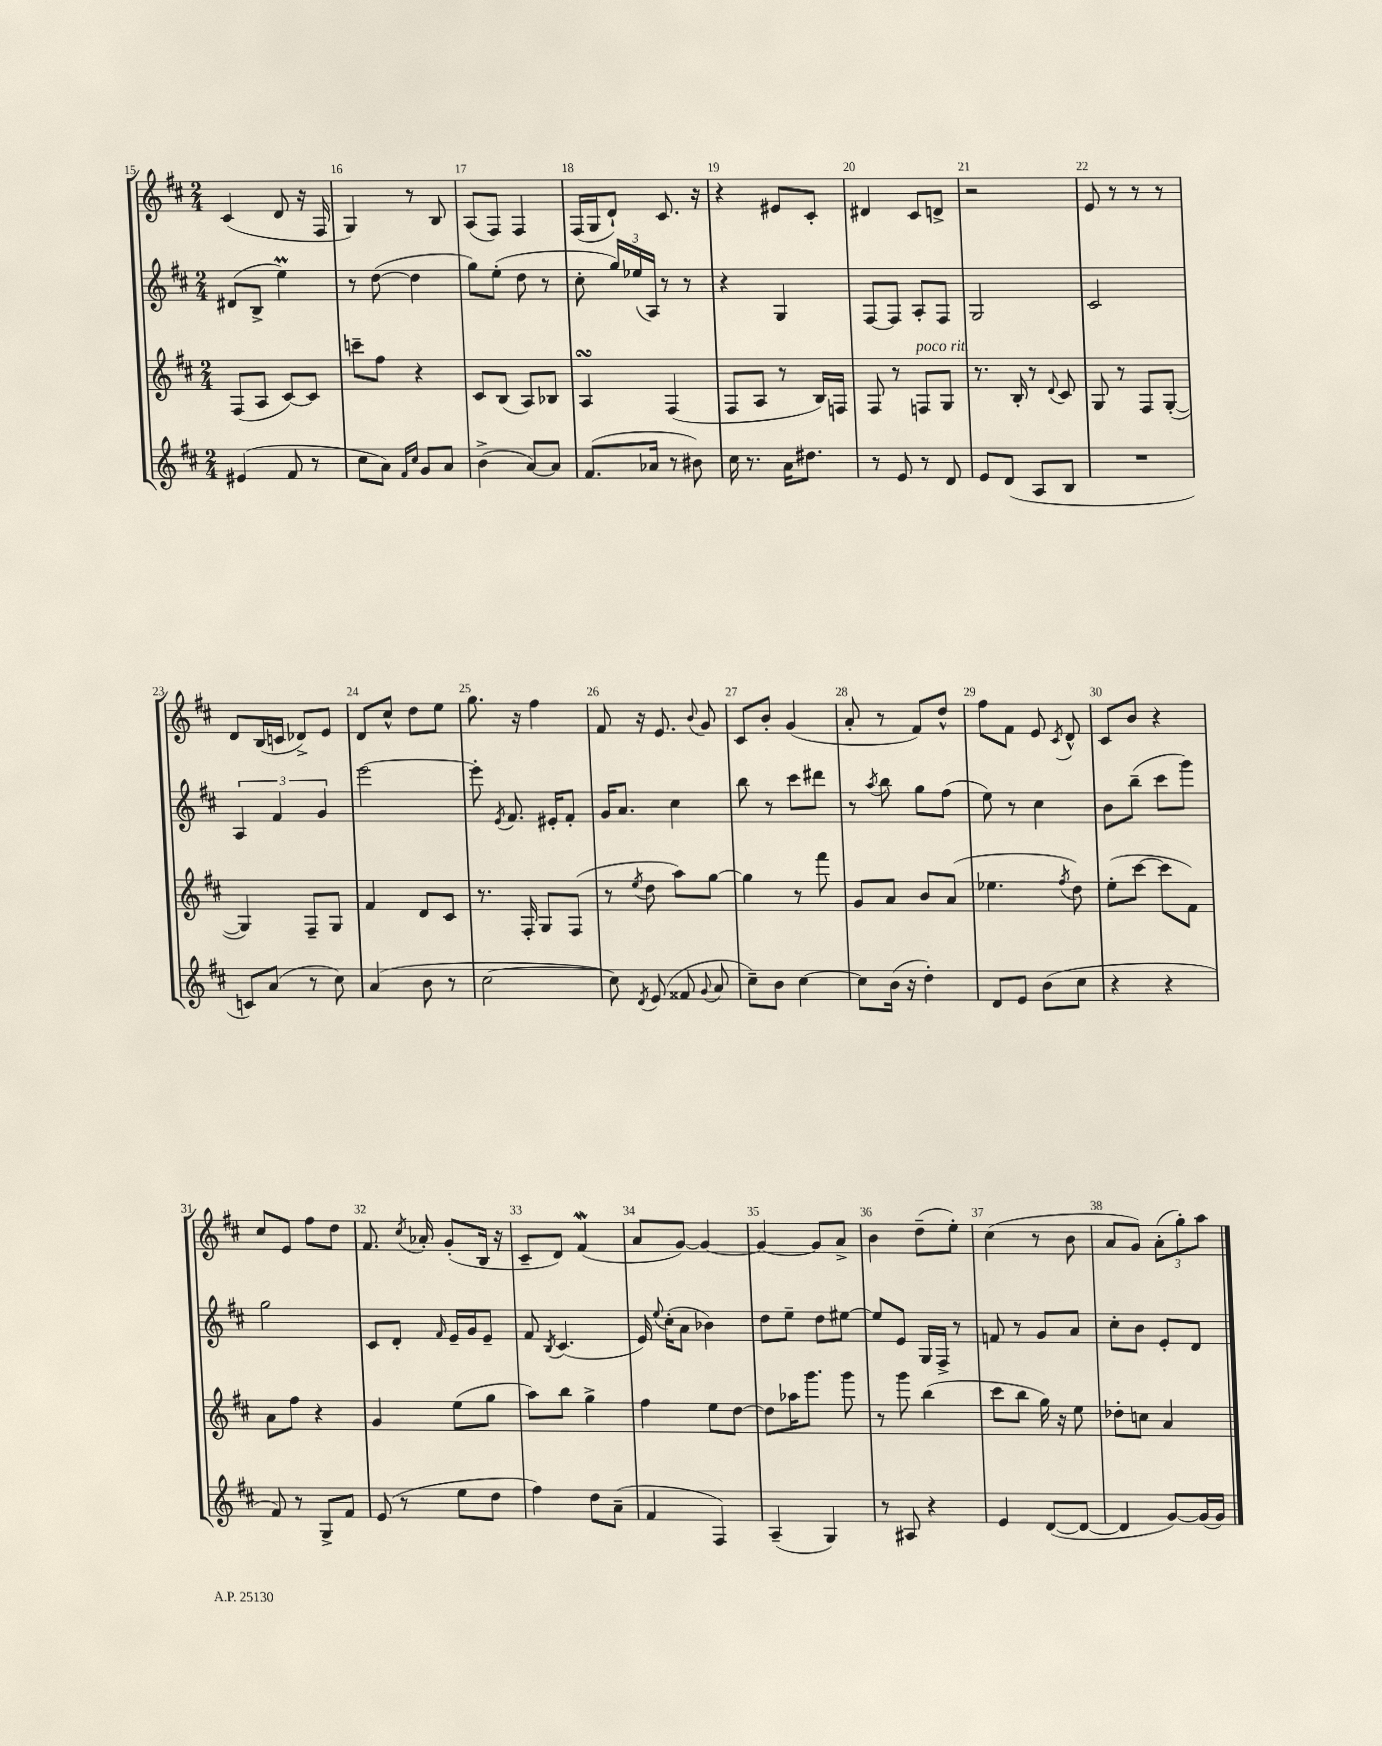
<<
\new StaffGroup <<
\new Staff = "s0" {
    \clef treble \key d \major \numericTimeSignature \time 2/4
    \autoBeamOff cis'4( d'8 r16 fis16 |
    g4) r8 b8 |
    a8[( fis8]) fis4 |
    fis16[( g16 d'8]-!) cis'8. r16 |
    r4 eis'8[ cis'8]-. |
    dis'4 cis'8[ d'8]-> |
    r2 |
    e'8 r8 r8 r8 |
    d'8[ b16( c'16] des'8[->) e'8] |
    d'8[ cis''8]-^ d''8[ e''8] |
    g''8. r16 fis''4 |
    fis'8 r16 e'8. \appoggiatura { b'8 } g'8 |
    cis'8[ b'8]-. g'4( |
    a'8-. r8 fis'8[) d''8]-^ |
    fis''8[ fis'8] e'8 \acciaccatura { cis'8 } d'8-^ |
    cis'8[ b'8] r4 |
    cis''8[ e'8] fis''8[ d''8] |
    fis'8. \acciaccatura { cis''8 } aes'16-. g'8[-.( b16] r16 |
    cis'8[-- d'8]) fis'4\mordent( |
    a'8[ g'8]~) g'4~ |
    g'4~ g'8[ a'8]-> |
    b'4 d''8[--( e''8]-.) |
    cis''4( r8 b'8 |
    a'8[ g'8]) \tuplet 3/2 { a'8[-.( g''8-.) a''8] } \bar "|." |
}
\new Staff = "s1" {
    \clef treble \key d \major \numericTimeSignature \time 2/4
    \autoBeamOff dis'8[( b8]-> e''4\prall) |
    r8 d''8~( d''4 |
    g''8[) e''8]-.( d''8 r8 |
    cis''8-. \tuplet 3/2 { g''16[) ees''16( a16]) } r8 r8 |
    r4 g4 |
    fis8[~ fis8] a8[-. fis8] |
    g2 |
    cis'2 |
    \tuplet 3/2 { a4 fis'4 g'4 } |
    e'''2~ |
    e'''8-. \acciaccatura { e'8 } fis'8. eis'16[-. fis'8]-. |
    g'16[ a'8.] cis''4 |
    b''8 r8 cis'''8[ dis'''8] |
    r8 \acciaccatura { a''8 } b''8 g''8[ fis''8]( |
    e''8) r8 cis''4 |
    b'8[ b''8]--( cis'''8[ g'''8]) |
    g''2 |
    cis'8[ d'8]-. \grace { fis'16 } e'16[-- g'16 e'8]-- |
    fis'8 \acciaccatura { b8 } cis'4.( |
    e'16) \appoggiatura { e''8 } cis''16[-.( a'8] bes'4) |
    d''8[ e''8]-- d''8[ eis''8]~ |
    eis''8[ e'8] g16[ fis16]-> r8 |
    f'8 r8 g'8[ a'8] |
    cis''8[-. b'8] e'8[-. d'8] \bar "|." |
}
\new Staff = "s2" {
    \clef treble \key d \major \numericTimeSignature \time 2/4
    \autoBeamOff fis8[( a8] cis'8[~) cis'8] |
    c'''8[-- fis''8] r4 |
    cis'8[ b8]( a8[) bes8] |
    a4\turn fis4( |
    fis8[ a8] r8 b16[) f16] |
    fis8 r8 f8[^\markup { \italic "poco rit." } g8] |
    r8. b16-. r8 \appoggiatura { d'8 } cis'8 |
    g8 r8 fis8[ g8]~-.( |
    g4) fis8[-- g8] |
    fis'4 d'8[ cis'8] |
    r8. fis16-. g8[ fis8]( |
    r8 \acciaccatura { e''8 } d''8 a''8[) g''8]~ |
    g''4 r8 fis'''8 |
    g'8[ a'8] b'8[ a'8]( |
    ees''4. \acciaccatura { fis''8 } d''8) |
    e''8[-.( cis'''8]~ cis'''8[ fis'8]) |
    a'8[ fis''8] r4 |
    g'4 e''8[( g''8] |
    a''8[) b''8] g''4-> |
    fis''4 e''8[ d''8]~ |
    d''8[ aes''16 g'''8.] g'''8 |
    r8 g'''8 b''4( |
    cis'''8[ b''8] g''16) r16 e''8 |
    des''8[-. c''8] a'4 \bar "|." |
}
\new Staff = "s3" {
    \clef treble \key d \major \numericTimeSignature \time 2/4
    \autoBeamOff eis'4( fis'8 r8 |
    cis''8[ a'8]) \grace { fis'16[ cis''16] } g'8[ a'8] |
    b'4->( a'8[~) a'8] |
    fis'8.[( aes'16] r8 bis'8) |
    cis''16 r8. a'16[ dis''8.] |
    r8 e'8 r8 d'8 |
    e'8[ d'8]( a8[ b8] |
    R2 |
    c'8[) a'8]( r8 cis''8) |
    a'4( b'8 r8 |
    cis''2~ |
    cis''8) \acciaccatura { d'8 } e'8( fisis'8 \appoggiatura { g'8 } a'8 |
    cis''8[--) b'8] cis''4~ |
    cis''8[ b'16]( r16 d''4-.) |
    d'8[ e'8] b'8[( cis''8] |
    r4 r4 |
    fis'8) r8 g8[-> fis'8] |
    e'8( r8 e''8[ d''8] |
    fis''4) d''8[ a'8]--( |
    fis'4 fis4) |
    a4--( g4) |
    r8 ais8 r4 |
    e'4 d'8[~( d'8]~ |
    d'4 g'8[~) g'16( g'16]) \bar "|." |
}
>>
>>
\layout { \context { \Score currentBarNumber = #15 \override BarNumber.break-visibility = ##(#f #t #t) barNumberVisibility = #all-bar-numbers-visible } }
